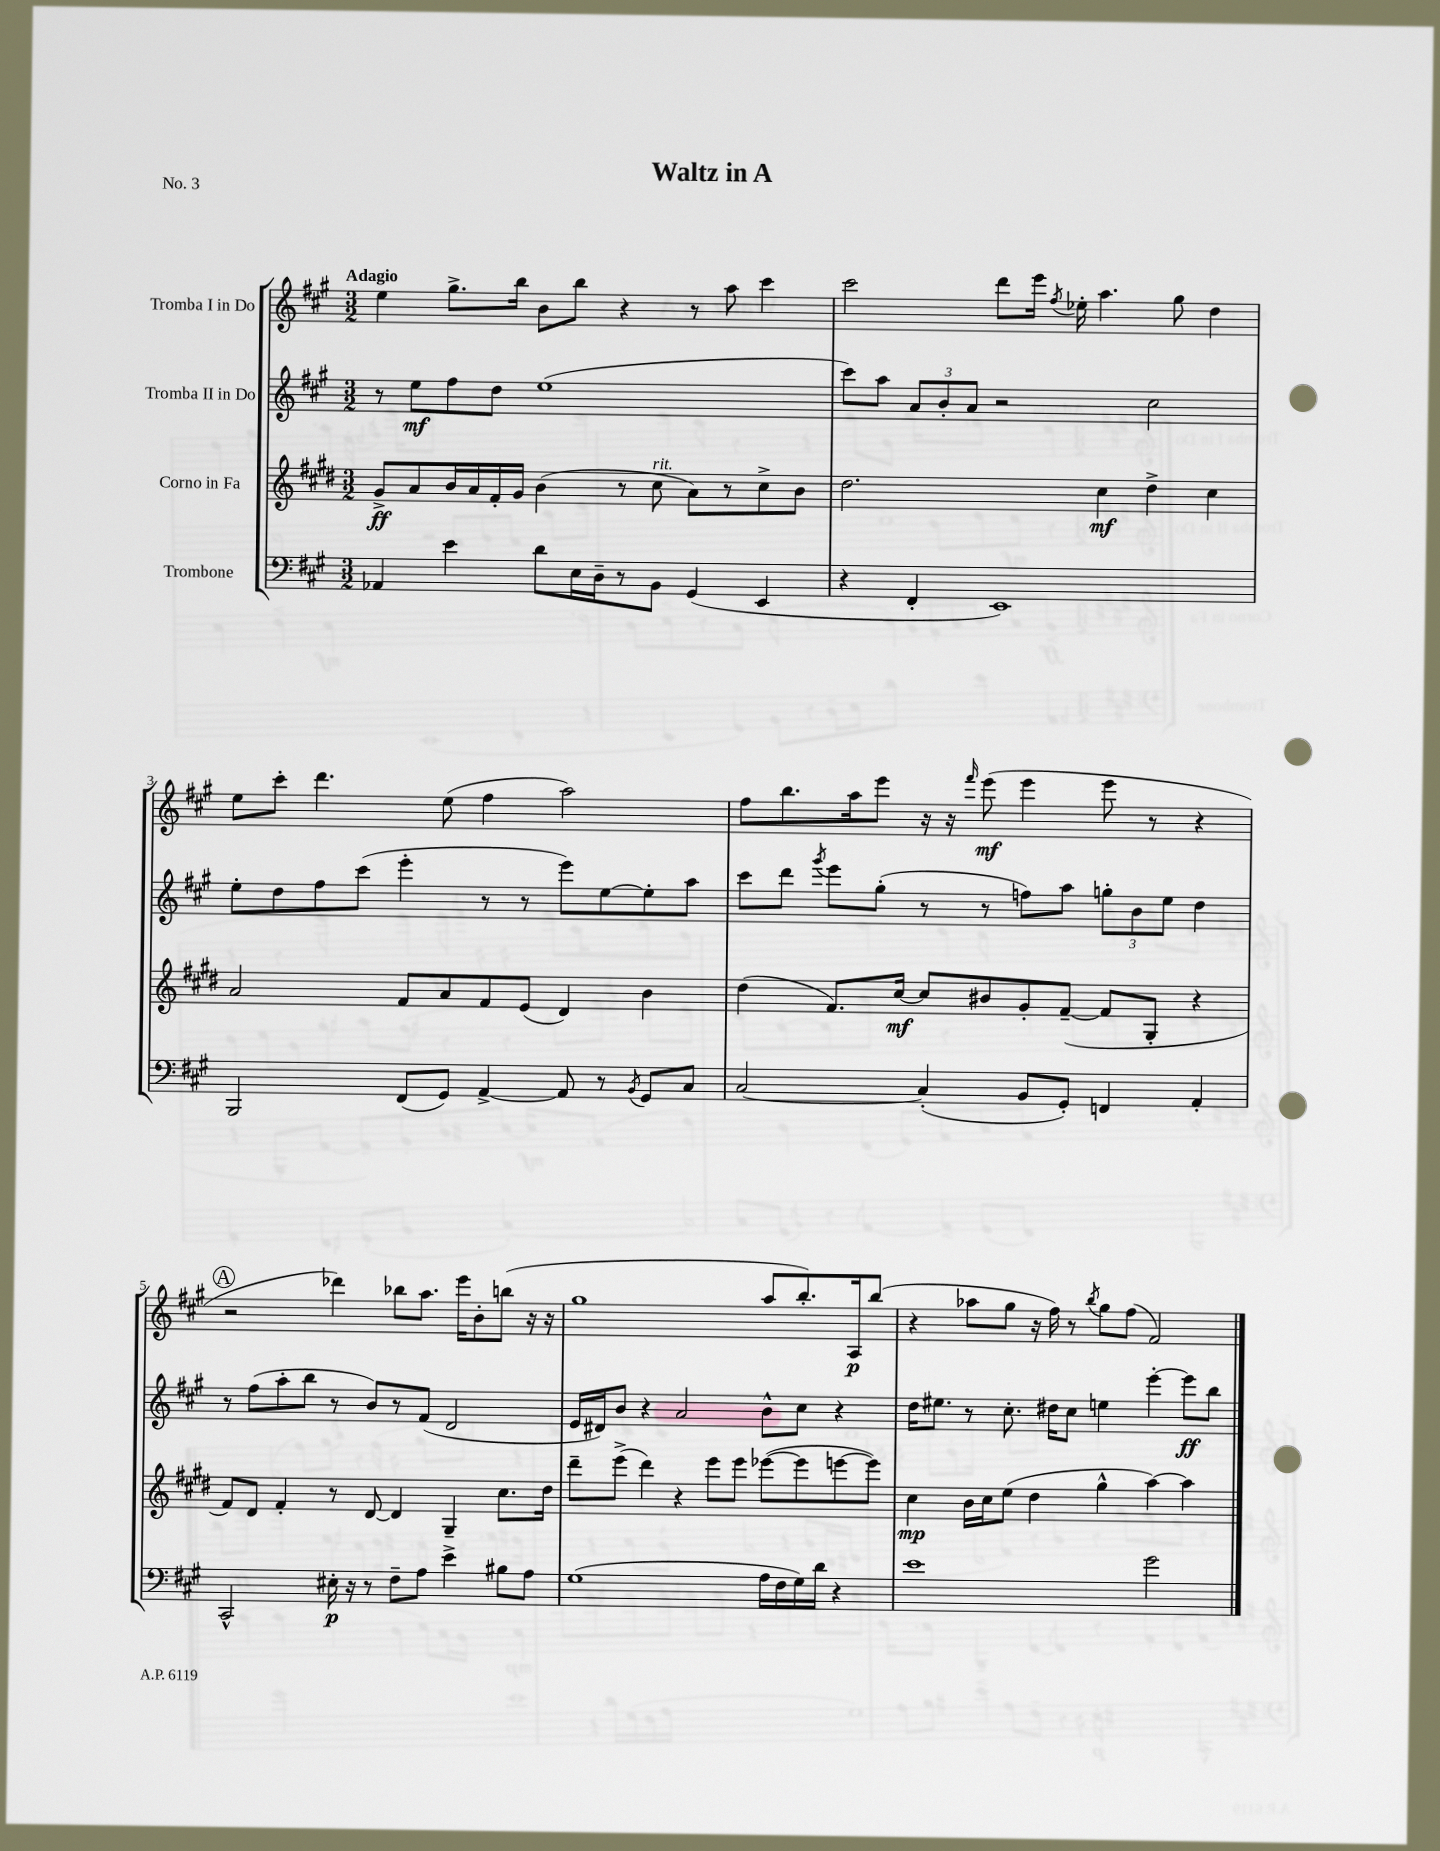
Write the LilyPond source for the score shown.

\header { title = "Waltz in A" piece = "No. 3" }
<<
\new StaffGroup <<
\new Staff = "s0" \with { instrumentName = "Tromba I in Do" } {
    \clef treble \key a \major \numericTimeSignature \time 3/2 \tempo "Adagio"
    \autoBeamOff e''4 gis''8.[-> b''16] b'8[ b''8] r4 r8 a''8 cis'''4 |
    cis'''2 d'''8[ e'''16] \acciaccatura { fis''8 } ees''16-. a''4. gis''8 d''4 |
    e''8[ cis'''8]-. d'''4. e''8( fis''4 a''2) |
    fis''8[ b''8. a''16 e'''8] r16 r16 \grace { fis'''16 } e'''8\mf( e'''4 e'''8 r8 r4 |
    \mark \markup { \circle "A" } r2 des'''4) bes''8[ a''8.] e'''16[ b'8-. b''8]( r16 r16 |
    gis''1 a''8[ b''8.-.) a16\p b''8]( |
    r4 aes''8[ gis''8] r16 fis''16) r8 \acciaccatura { b''8 } gis''8[ fis''8]( fis'2) \bar "|." |
}
\new Staff = "s1" \with { instrumentName = "Tromba II in Do" } {
    \clef treble \key a \major \numericTimeSignature \time 3/2
    \autoBeamOff r8 e''8[\mf fis''8 d''8] e''1( |
    cis'''8[) a''8] \tuplet 3/2 { a'8[ b'8-. a'8] } r2 cis''2 |
    e''8[-. d''8 fis''8 cis'''8]( e'''4-. r8 r8 e'''8[) e''8~ e''8-. a''8] |
    cis'''8[ d'''8] \acciaccatura { gis'''8 } e'''8[ gis''8]-.( r8 r8 f''8[) a''8] \tuplet 3/2 { g''8[-. b'8 e''8] } d''4 |
    \mark \markup { \circle "A" } r8 fis''8[( a''8-. b''8] r8 b'8[) r8 fis'8]( d'2 |
    e'16[ dis'16) b'8] r4 a'2 b'8[-^ cis''8] r4 |
    d''16[ eis''8.] r8 cis''8.-. dis''16[ cis''8] e''4 e'''4~-. e'''8[\ff b''8] \bar "|." |
}
\new Staff = "s2" \with { instrumentName = "Corno in Fa" } {
    \clef treble \key e \major \numericTimeSignature \time 3/2
    \autoBeamOff gis'8[->\ff a'8 b'16 a'16 fis'16-. gis'16] b'4( r8 cis''8^\markup { \italic "rit." } a'8[) r8 cis''8-> b'8] |
    dis''2. cis''4\mf dis''4-> cis''4 |
    a'2 fis'8[ a'8 fis'8 e'8]( dis'4) b'4 |
    dis''4( fis'8.[) cis''16]~\mf cis''8[ bis'8 gis'8-. fis'8]~--( fis'8[ gis8]-. r4 |
    \mark \markup { \circle "A" } fis'8[) dis'8] fis'4-. r8 dis'8~ dis'4 gis4-- cis''8.[ dis''16] |
    dis'''8[-- e'''8]->( dis'''4) r4 e'''8[ e'''8] ees'''8[~( ees'''8 e'''8~ e'''8]) |
    cis''4\mp b'16[ cis''16 e''8]( dis''4 gis''4-^ a''4~) a''4 \bar "|." |
}
\new Staff = "s3" \with { instrumentName = "Trombone" } {
    \clef bass \key a \major \numericTimeSignature \time 3/2
    \autoBeamOff aes,4 e'4 d'8[ e16 d16-- r8 b,8] gis,4( e,4 |
    r4 fis,4-. e,1) |
    b,,2 fis,8[( gis,8]) a,4~-> a,8 r8 \acciaccatura { b,8 } gis,8[ cis8] |
    cis2~ cis4-.( b,8[ gis,8]-.) f,4 a,4-. |
    \mark \markup { \circle "A" } cis,2-^ eis16-.\p r16 r8 fis8[-- a8] e'4-> bis8[ a8] |
    gis1( a16[ fis16 gis16) d'16] r4 |
    e'1 gis'2 \bar "|." |
}
>>
>>
